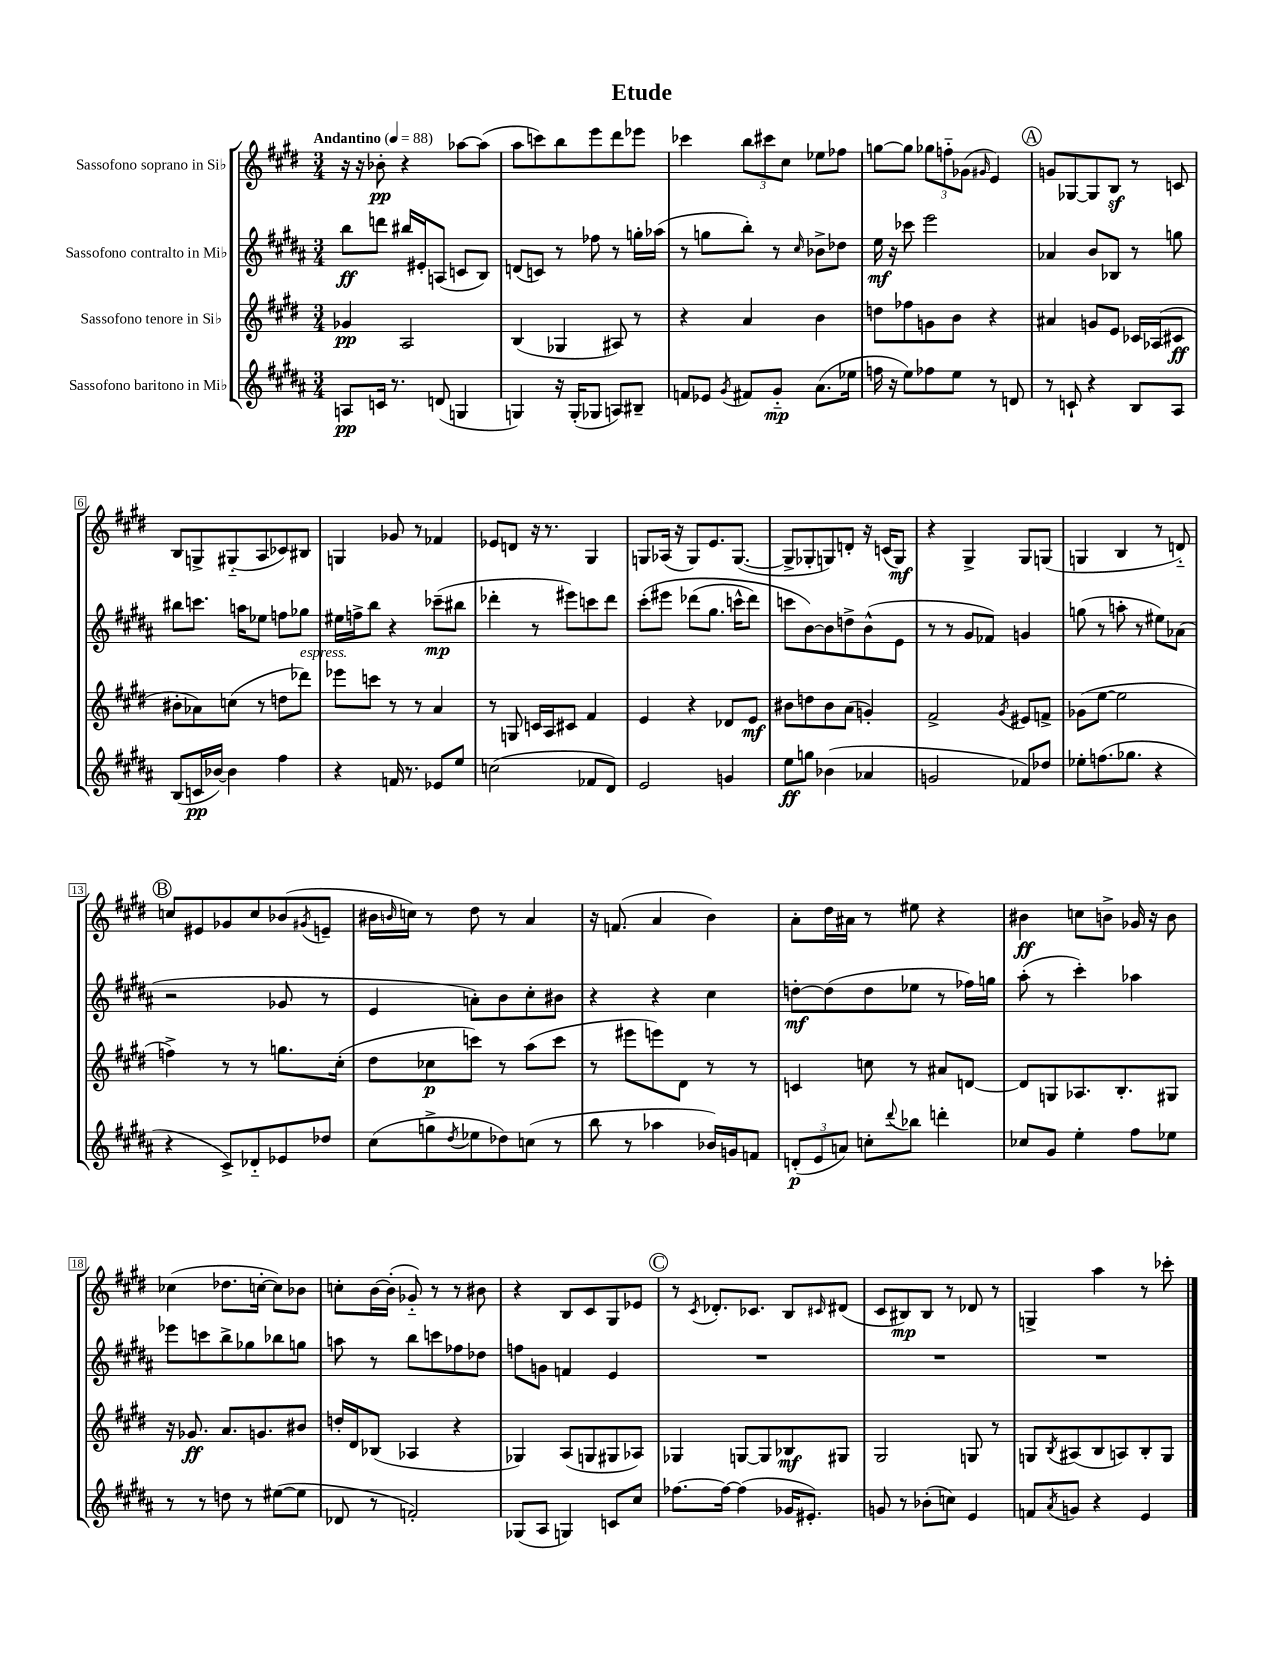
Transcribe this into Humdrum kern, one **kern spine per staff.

**kern	**kern	**kern	**kern
*staff4	*staff3	*staff2	*staff1
*clefG2	*clefG2	*clefG2	*clefG2
*k[f#c#g#d#a#]	*k[f#c#g#d#]	*k[f#c#g#d#a#]	*k[f#c#g#d#]
*M3/4	*M3/4	*M3/4	*M3/4
*MM88	*MM88	*MM88	*MM88
8A	4g-	8bb	16r
.	.	.	16r
16c	.	8ddd	8b-'
8.r	.	.	.
.	2A	16bb#	4r
.	.	16e#'	.
(8d	.	(8A	.
4G	.	8c	[8aa-
.	.	8B)	(8aa-]
=	=	=	=
4G)	(4B	(8d	8aa
.	.	8c)	8ccc)
16r	4G-	8r	8bb
(16G'	.	.	.
8G-	.	8ff-	8eee
8A)	8A#)	8r	8ddd#
8B#~	8r	16gg'	8eee-
.	.	(16aa-	.
=	=	=	=
8f	4r	8r	4ccc-
8e-	.	8gg	.
8qg#	.	.	.
8f#	4a	8bb')	12bb
.	.	.	12ccc#
8g#'~	.	8r	.
.	.	.	12cc#
.	.	16qqcc#	.
(8.a#	4b	8b-^	8ee-
.	.	8dd-	8ff-
16ee-	.	.	.
=	=	=	=
16ff	8dd	16ee	[8gg
16r	.	16r	.
8ee)	8ff-	8ccc-	8gg]
8ff-	8g	2eee	12gg-
.	.	.	12ff'~
8ee	8b	.	.
.	.	.	(12g-
.	.	.	16qqg#
8r	4r	.	4e)
8d	.	.	.
=	=	=	=
8r	4a#	4a-	8g
8c`	.	.	[8G-
4r	8g	8b	8G-]
.	8e	8B-	8B
8B	16c-	8r	8r
.	(16A-	.	.
8A#	8c#	8gg	8c
=	=	=	=
(8B	8b#'	8bb#	8B
16c	8a-)	8.ccc	8G^
[16b-)	.	.	.
4b-]	(8cc	.	(8G#'~
.	.	16aa	.
.	8r	8ee-	8A
4ff#	8dd	8ff	8c-)
.	8ddd-)	8gg-	8B#
=	=	=	=
4r	8eee-	16ee#	4G
.	.	16ff^	.
.	8ccc	8bb	.
16f	8r	4r	8g-
8.r	.	.	.
.	8r	.	8r
8e-	4a	(8ccc-~	4f-
8ee	.	8bb#	.
=	=	=	=
(2cc	8r	4ddd-'	8e-
.	8G	.	8d
.	16c	8r	16r
.	16A	.	8.r
.	8c#	8eee#)	.
8f-	4f#	8ccc	4G#
8d#)	.	8ddd-	.
=	=	=	=
2e	4e	&(8ccc#'	8G
.	.	8eee#	(16A-
.	.	.	16r
.	4r	(8ddd-	8G)
.	.	8.gg#	8.e
4g	8d-	.	.
.	.	16ccc^^	([8.G
.	8e	8ddd-)	.
=	=	=	=
8ee	8b#	8ccc	8G^]
8gg	8dd	[8b&)	8G-'
(4b-	8b#	8b]	8G)
.	(8a	8dd^	8d'
4a-	4g')	(8b^^	16r
.	.	.	(16c
.	.	8e	8G)
=	=	=	=
2g	2f#^	8r	4r
.	.	8r	.
.	.	8g#	4G#^
.	.	8f-)	.
.	8qg#	.	.
8f-)	8e#	4g	8G#
8dd-	8f^	.	(8G
=	=	=	=
8ee-'	(8g-	(8gg	4G
(8.ff	[8ee	8r	.
.	2ee]	8aa'	4B
8.gg-	.	.	.
.	.	8r	.
4r	.	8ee#)	8r
.	.	(8a-	8d'~)
=	=	=	=
4r	4ff^)	2r	8cc
.	.	.	8e#
8c#^)	8r	.	8g-
8d-'~	8r	.	8cc
8e-	8.gg	8g-	(8b-
.	.	.	8qg#
8dd-	.	8r	8e~
.	(16cc#'	.	.
=	=	=	=
(8cc#	8dd#	4e	16b#
.	.	.	16qqb
.	.	.	16cc)
8gg^	8cc-	.	8r
8qdd#	.	.	.
8ee-	8ccc)	8a')	8dd#
8dd-)	8r	8b	8r
(8cc	(8aa	8cc#'	4a
8r	8ccc	8b#	.
=	=	=	=
8bb	8r	4r	16r
.	.	.	(8.f
8r	8eee#	.	.
4aa-	8eee)	4r	4a
.	8d#	.	.
16b-)	8r	4cc#	4b)
16g	.	.	.
8f	8r	.	.
=	=	=	=
(12d'	4c	[8dd'	8a'
12e	.	.	.
.	.	(8dd]	16dd#
12a)	.	.	.
.	.	.	16a#
8cc'	8cc	8dd	8r
8qqddd#	.	.	.
8bb-	8r	8ee-	8ee#
4ddd'	8a#	8r	4r
.	[8d	16ff-)	.
.	.	16gg	.
=	=	=	=
8cc-	8d]	(8aa#'	4b#
8g#	8G	8r	.
4ee'	8.A-	4ccc#')	8cc
.	.	.	8b^
.	8.B'	.	.
8ff#	.	4aa-	16g-
.	.	.	16r
8ee-	8G#	.	8b
=	=	=	=
8r	16r	8eee-	(4cc-
.	8.g-	.	.
8r	.	8ccc	.
8dd	8.a	8bb^	8.dd-
8r	.	8gg-	.
.	8.g	.	[16cc'
([8ee#	.	8bb-	8cc])
8ee#]	8b#	8gg	8b-
=	=	=	=
8d-	16dd'	8aa	8cc'
.	16d#	.	.
8r	(8B-	8r	[16b
.	.	.	(16b']
2f')	4A-	8bb	8g-'~)
.	.	8ccc	8r
.	4r	8ff-	8r
.	.	8dd-	8b#
=	=	=	=
(8G-	4G-)	8ff	4r
8A#	.	8g	.
4G)	(8A	4f	8B
.	8G	.	8c#
8c	8G#	4e	8G#
8cc#	8A-)	.	8e-
=	=	=	=
[8.ff-	4G-	2.r	8r
.	.	.	8qc#
.	.	.	8.d-'
16ff-_	.	.	.
(4ff-]	[8G	.	.
.	.	.	8.c-
.	8G]	.	.
16g-	8B-	.	8B
8.e#')	.	.	.
.	.	.	16qqc#
.	8G#	.	(8d#
=	=	=	=
8g	2G#	2.r	8c#
8r	.	.	8B#)
(8b-'	.	.	8B#
8cc)	.	.	8r
4e	8G	.	8d-
.	8r	.	8r
=	=	=	=
8f	8G	2.r	4G^
8qa#	8qB	.	.
8g	(8A#	.	.
4r	8B	.	4aa
.	8A)	.	.
4e	8B'	.	8r
.	8G	.	8ccc-'
==	==	==	==
*-	*-	*-	*-
